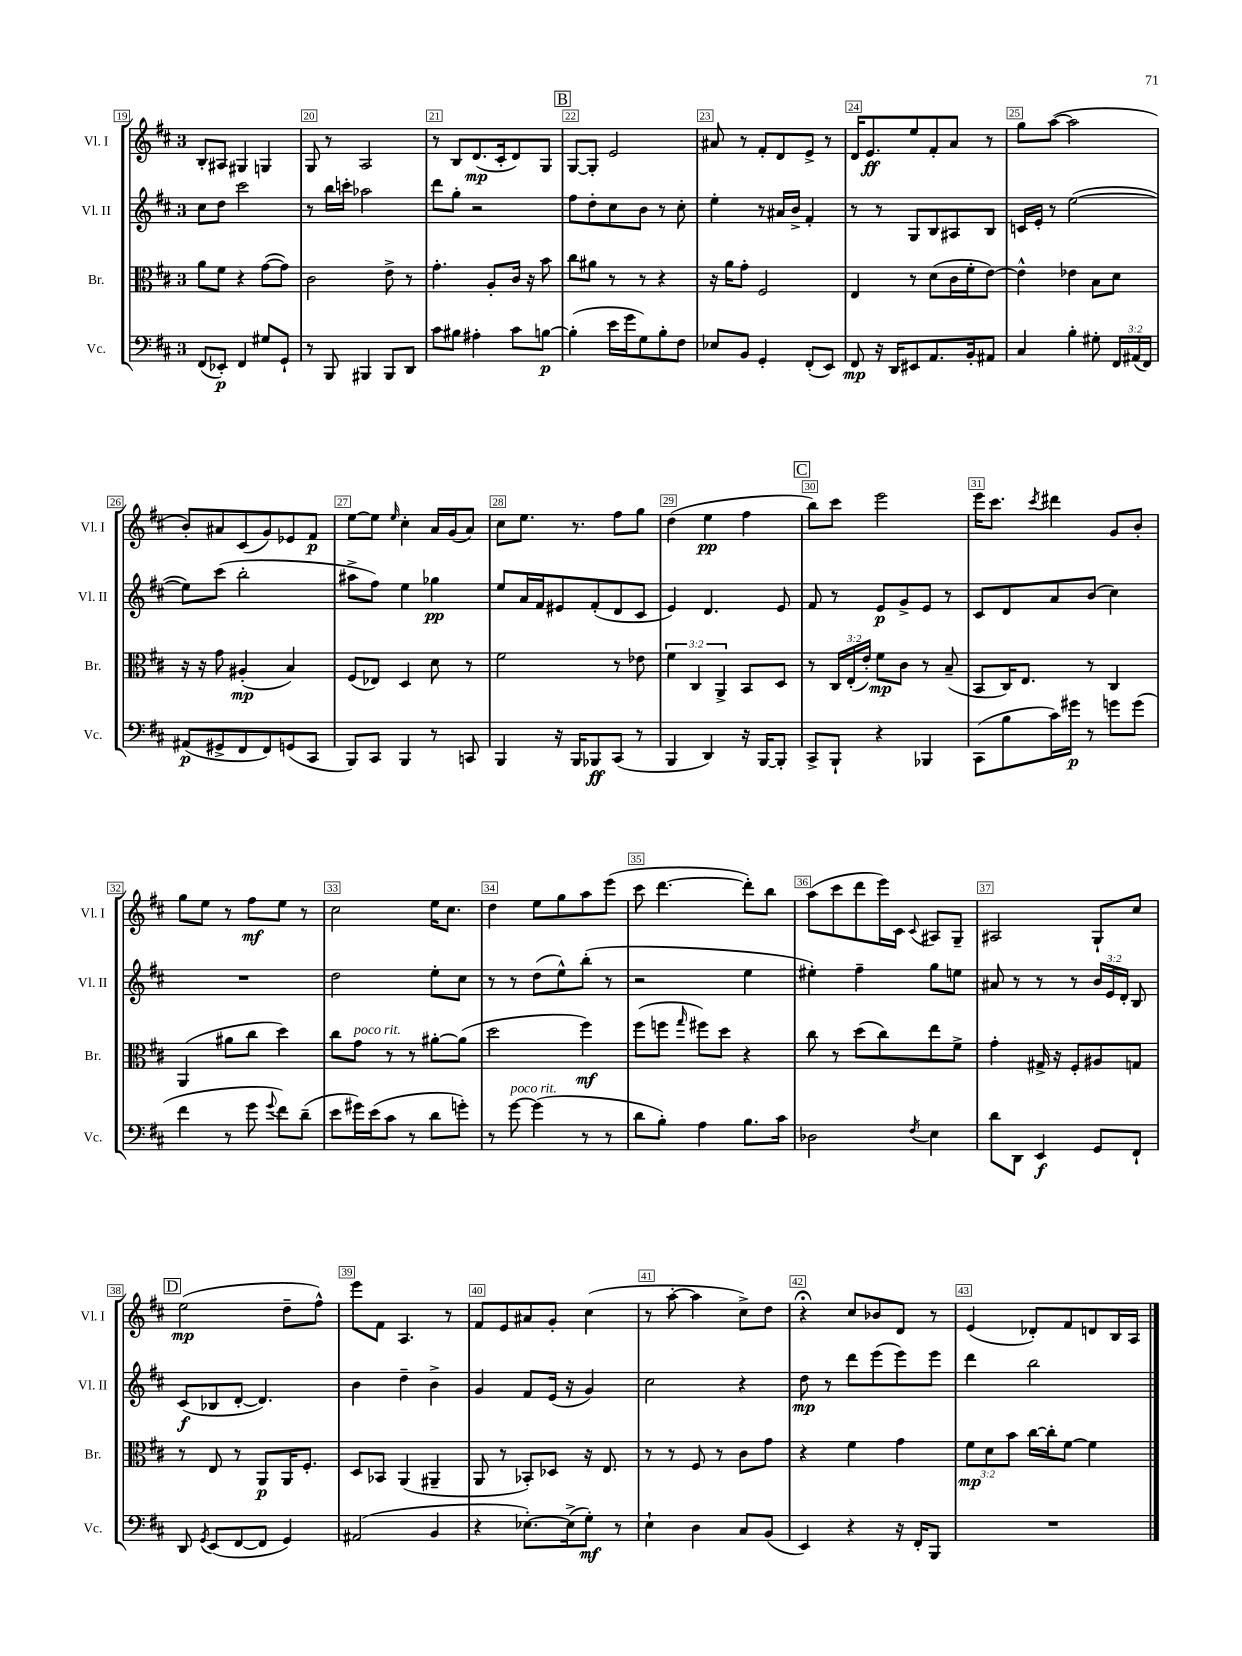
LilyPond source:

<<
\new StaffGroup <<
\new Staff = "s0" \with { instrumentName = "Vl. I" shortInstrumentName = "Vl. I" } {
    \clef treble \key d \major \once \override Staff.TimeSignature.style = #'single-digit \time 3/4
    \autoBeamOff b8[-. ais8] gis4 g4 |
    g8 r8 a2 |
    r8 b8[ d'8.\mp( cis'16-. d'8) g8] |
    \mark \markup { \box "B" } g8[~ g8]-. e'2 |
    ais'8 r8 fis'8[-. d'8 e'8]-> r8 |
    d'16[ e'8.\ff e''8 fis'8-. a'8] r8 |
    g''8[ a''8]~( a''2 |
    b'8[-.) ais'8 cis'8( g'8) ees'8 fis'8]\p |
    e''8[~ e''8] \grace { e''16 } cis''4-. a'16[ g'16( a'8]) |
    cis''8[ e''8.] r8. fis''8[ g''8] |
    d''4( e''4\pp fis''4 |
    \mark \markup { \box "C" } b''8[) cis'''8] e'''2 |
    e'''16[ cis'''8.] \acciaccatura { cis'''8 } dis'''4 g'8[ b'8]-. |
    g''8[ e''8] r8 fis''8[\mf e''8] r8 |
    cis''2 e''16[ cis''8.] |
    d''4 e''8[ g''8 a''8 e'''8]( |
    cis'''8 d'''4.~ d'''8[-.) b''8] |
    a''8[( cis'''8 d'''8 e'''16) cis'16] \appoggiatura { cis'8 } ais8[ g8]-- |
    ais2 g8[-! cis''8] |
    \mark \markup { \box "D" } e''2\mp( d''8[-- fis''8]-^) |
    e'''8[ fis'8] a4. r8 |
    fis'8[ e'8 ais'8 g'8]-. cis''4( |
    r8 a''8~-. a''4 cis''8[->) d''8] |
    r4\fermata cis''8[ bes'8 d'8] r8 |
    e'4( des'8[-.) fis'8 d'8 b16 a16] \bar "|." |
}
\new Staff = "s1" \with { instrumentName = "Vl. II" shortInstrumentName = "Vl. II" } {
    \clef treble \key d \major \once \override Staff.TimeSignature.style = #'single-digit \time 3/4 \override Staff.TupletNumber.text = #tuplet-number::calc-fraction-text
    \autoBeamOff cis''8[ d''8] cis'''2 |
    r8 b''16[ c'''16]-. aes''2 |
    d'''8[ g''8]-. r2 |
    \mark \markup { \box "B" } fis''8[ d''8-. cis''8 b'8] r8 cis''8-. |
    e''4-. r8 ais'16[ b'16]-> fis'4-. |
    r8 r8 g8[ b8 ais8 b8] |
    c'16[ e'16]-. r8 e''2~( |
    e''8[) cis'''8]( b''2-. |
    ais''8[-> fis''8]) e''4 ges''4\pp |
    e''8[ a'16 fis'16 eis'8 fis'8-.( d'8 cis'8] |
    e'4) d'4. e'8 |
    \mark \markup { \box "C" } fis'8 r8 e'8[\p g'8-> e'8] r8 |
    cis'8[ d'8 a'8 b'8]( cis''4) |
    R2. |
    d''2 e''8[-. cis''8] |
    r8 r8 d''8[( e''8-^) b''8]-.( r8 |
    r2 e''4 |
    eis''4-.) fis''4-- g''8[ e''8] |
    ais'8 r8 r8 r8 \tuplet 3/2 { b'16[ e'16 d'16]-. } b8 |
    \mark \markup { \box "D" } cis'8[\f( bes8 d'8]~-. d'4.) |
    b'4 d''4-- b'4-> |
    g'4 fis'8[ e'16]( r16 g'4) |
    cis''2 r4 |
    d''8\mp r8 d'''8[ e'''8( e'''8) e'''8] |
    d'''4 b''2 \bar "|." |
}
\new Staff = "s2" \with { instrumentName = "Br." shortInstrumentName = "Br." } {
    \clef alto \key d \major \once \override Staff.TimeSignature.style = #'single-digit \time 3/4 \override Staff.TupletNumber.text = #tuplet-number::calc-fraction-text
    \autoBeamOff a'8[ fis'8] r4 g'8[~( g'8]) |
    cis'2 e'8-> r8 |
    g'4.-. a8[-. cis'16] r16 b'8 |
    \mark \markup { \box "B" } cis''8[ ais'8] r8 r8 r4 |
    r16 a'16[ g'8]-. fis2 |
    e4 r8 d'8[( cis'16 fis'16-. e'8]~) |
    e'4-^ ees'4 b8[ d'8] |
    r16 r16 g'8 ais4-.\mp( b4) |
    fis8[( ees8]) d4 d'8 r8 |
    fis'2 r8 ees'8 |
    \tuplet 3/2 { fis'4 cis4 a,4-> } b,8[ d8] |
    \mark \markup { \box "C" } r8 \tuplet 3/2 { cis16[ e16-.( e'16]-.) } fis'8[\mp cis'8] r8 b8--( |
    b,8[ cis16) e8.] r8 cis4 |
    a,4( ais'8[ cis''8] d''4) |
    cis''8[ g'8]^\markup { \italic "poco rit." } r8 r8 ais'8[~-. ais'8]( |
    d''2 fis''4\mf) |
    fis''8[( f''8] \grace { g''16 } fis''8[) d''8] r4 |
    cis''8 r8 d''8[( cis''8) e''8 fis'8]-> |
    g'4-. gis16-> r16 fis8[-. ais8 g8] |
    \mark \markup { \box "D" } r8 e8 r8 a,8[\p a,16 fis8.]-. |
    d8[ bes,8] a,4( ais,4-- |
    a,8 r8 bes,8[-.) des8] r16 e8. |
    r8 r8 fis8 r8 cis'8[ g'8] |
    r4 fis'4 g'4 |
    \tuplet 3/2 { fis'8[\mp d'8 b'8] } cis''16[~ cis''16-. fis'8]~ fis'4 \bar "|." |
}
\new Staff = "s3" \with { instrumentName = "Vc." shortInstrumentName = "Vc." } {
    \clef bass \key d \major \once \override Staff.TimeSignature.style = #'single-digit \time 3/4 \override Staff.TupletNumber.text = #tuplet-number::calc-fraction-text
    \autoBeamOff fis,8[( ees,8]-.\p) fis,4 gis8[ g,8]-! |
    r8 b,,8 bis,,4 bis,,8[ d,8] |
    cis'8[ bis8] ais4-. cis'8[ b8]~\p |
    \mark \markup { \box "B" } b4-.( e'16[ g'16 g8) b8-. fis8] |
    ees8[ b,8] g,4-. fis,8[-.( e,8]) |
    fis,8\mp r16 d,16[ eis,8 a,8. b,16-. ais,8] |
    cis4 b4-. gis8-. \tuplet 3/2 { fis,16[ ais,16( fis,16]) } |
    ais,8[\p( gis,8-> fis,8 fis,8) g,8( cis,8] |
    b,,8[) cis,8] b,,4 r8 c,8 |
    b,,4 r16 b,,16[ bes,,8\ff cis,8]( r8 |
    b,,4 d,4) r16 b,,16[~ b,,8]-. |
    \mark \markup { \box "C" } cis,8[-> b,,8]-! r4 bes,,4 |
    cis,8[( b8 cis'16) gis'16]\p r8 g'8[ g'8]( |
    fis'4 r8 g'8 \appoggiatura { g'8 } fis'8[) d'8]--( |
    e'8[ gis'16) e'16( cis'8] r8 d'8[ g'8]-.) |
    r8 g'8~^\markup { \italic "poco rit." } g'4( r8 r8 |
    d'8[ b8]-.) a4 b8.[ cis'16] |
    des2 \acciaccatura { fis8 } e4 |
    d'8[ d,8] e,4\f g,8[ fis,8]-! |
    \mark \markup { \box "D" } d,8 \acciaccatura { g,8 } e,8[( fis,8~ fis,8] g,4) |
    ais,2( b,4 |
    r4 ees8.[~-.) ees16->( g8]-.\mf) r8 |
    e4-! d4 cis8[ b,8]( |
    e,4) r4 r16 fis,16[-. b,,8] |
    R2. \bar "|." |
}
>>
>>
\layout { \context { \Score currentBarNumber = #19 \override BarNumber.break-visibility = ##(#f #t #t) barNumberVisibility = #all-bar-numbers-visible \override BarNumber.stencil = #(make-stencil-boxer 0.1 0.3 ly:text-interface::print) } }
